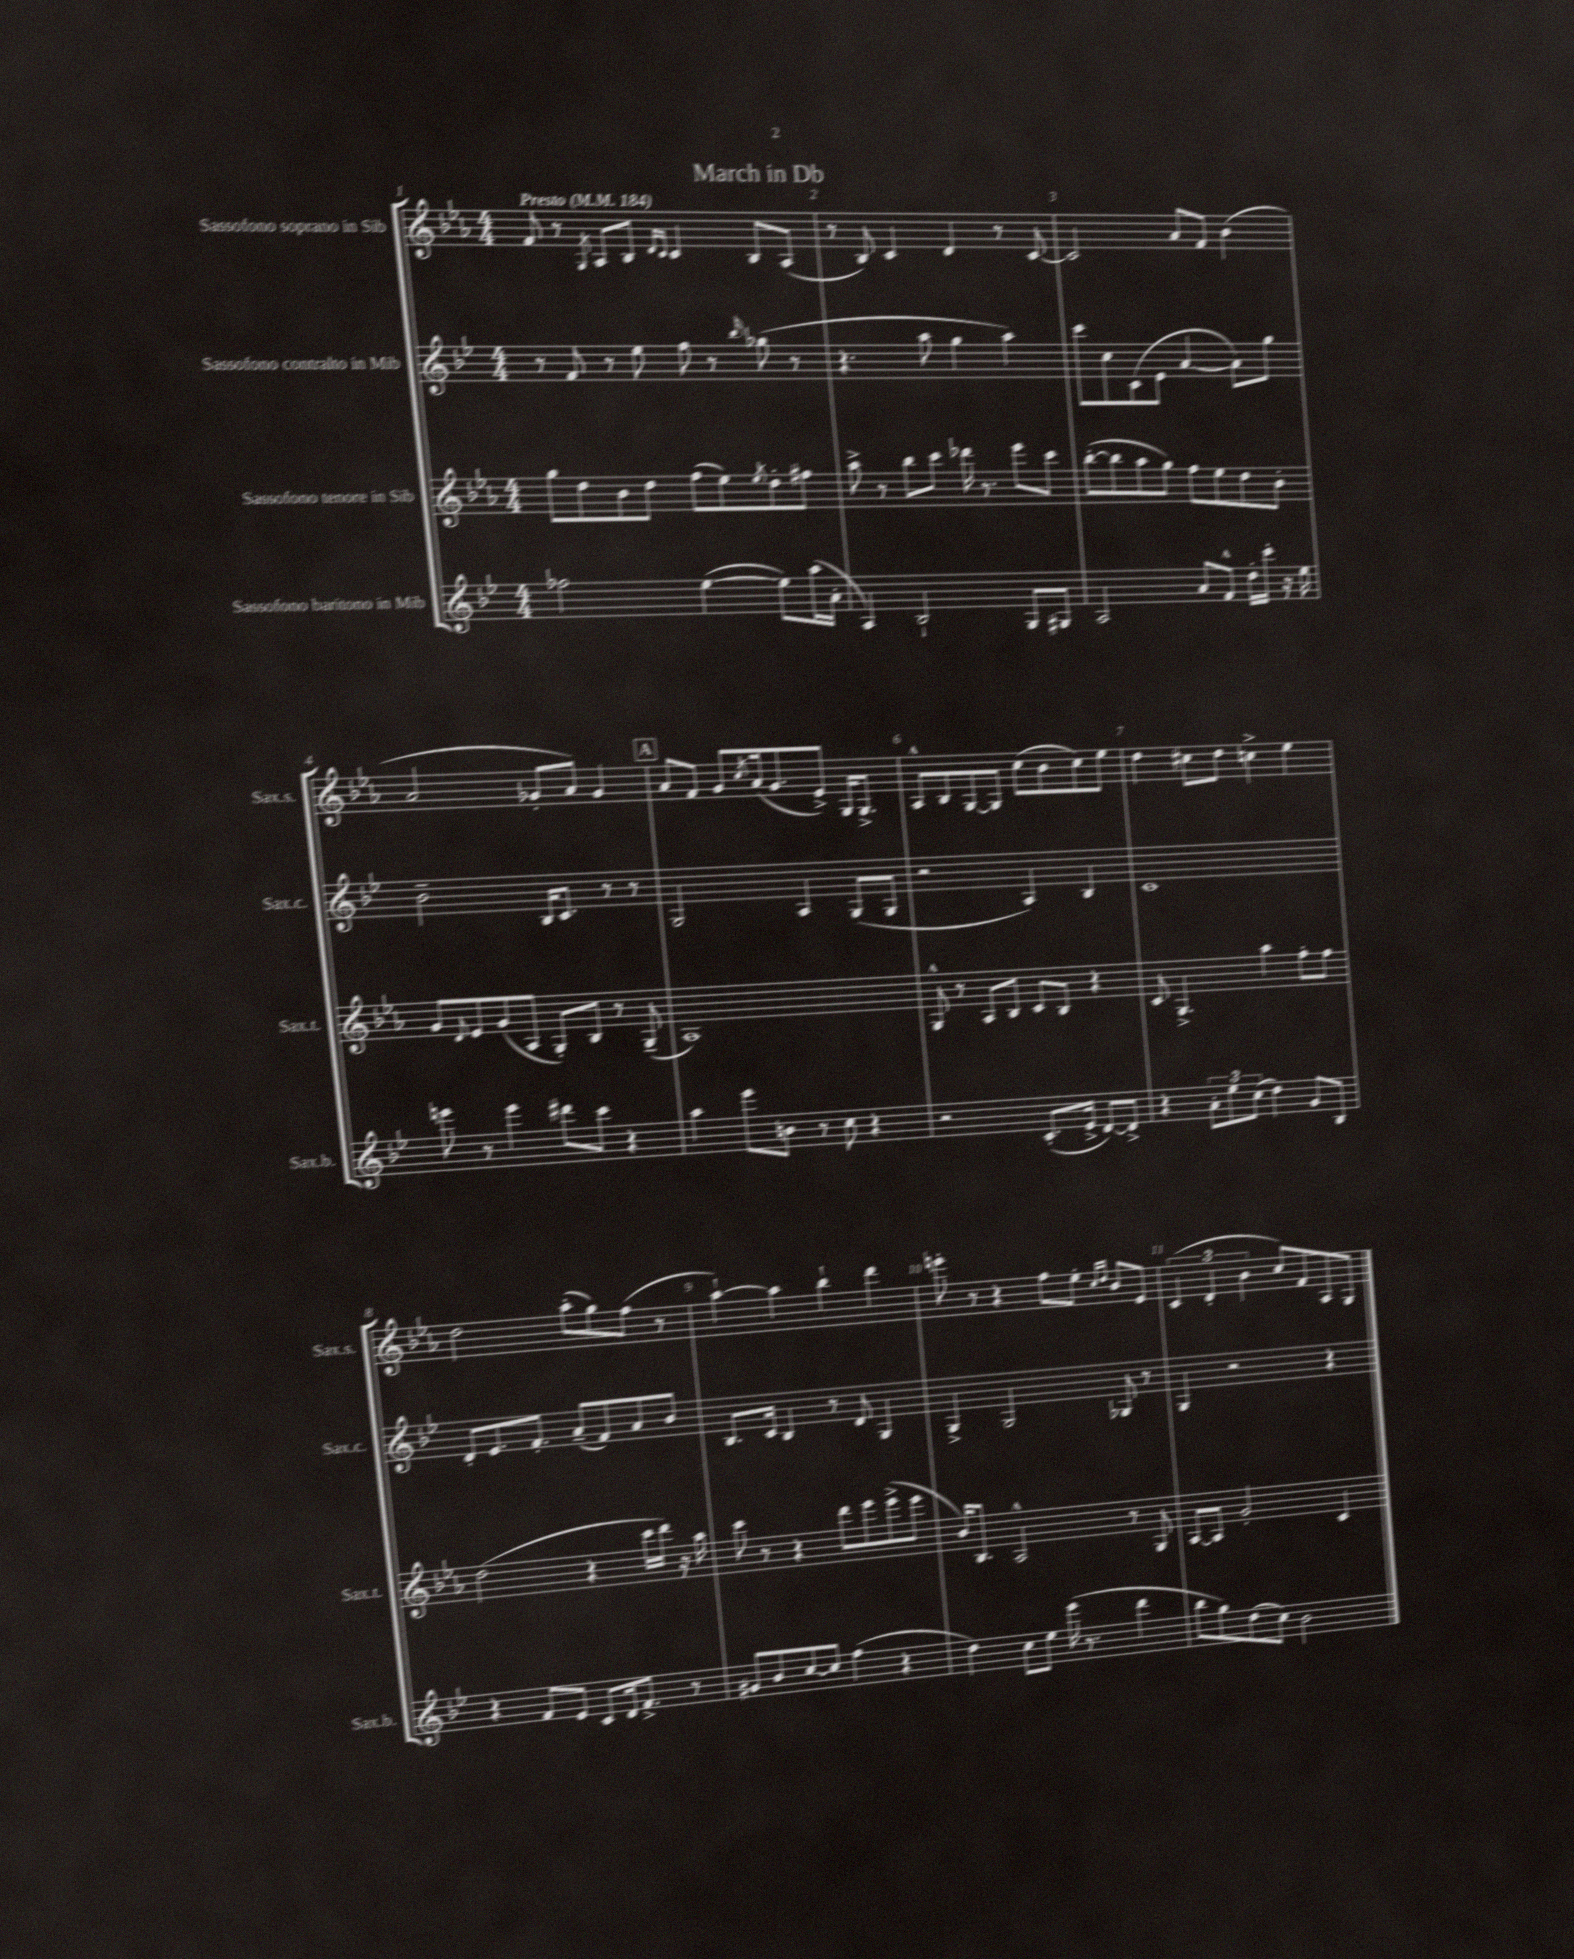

**kern	**kern	**kern	**kern
*staff4	*staff3	*staff2	*staff1
*clefG2	*clefG2	*clefG2	*clefG2
*k[b-e-]	*k[b-e-a-]	*k[b-e-]	*k[b-e-a-]
*M4/4	*M4/4	*M4/4	*M4/4
*MM184	*MM184	*MM184	*MM184
2ff-	8gg	8r	8f
.	8dd	8f	8r
.	.	.	8qG
.	8b-	8r	8A-
.	8dd	8ee-	8B-
.	.	.	16qqd
.	.	.	16qqc
([4ee-	(8ff	8ff	4c
.	8ee-)	8r	.
.	8qee-	16qqbb-	.
8ee-])	8dd'	(8gg-	8B-
(16aa	8ff#	8r	(8A-
16a'	.	.	.
=	=	=	=
4A)	8aa-^	4.r	8r
.	8r	.	8B-)
2B-`	8bb-	.	4c
.	8ccc	8aa	.
.	16ddd-	4gg	4d
.	8.r	.	.
8G	8eee-	4aa)	8r
8G#	8ccc	.	[8c
=	=	=	=
2A	([8bb-'	8ccc	2c]
.	8bb-]	8cc	.
.	8aa-	(8c	.
.	8gg)	8e-	.
8a	8ff	[4a	8a-
8f^^	8ee-	.	8f
16dd'	8dd	8a])	(4b-
16ccc'	.	.	.
16r	8b-'	8gg	.
16ee-	.	.	.
=	=	=	=
8eee	8g	2b-~	2a-
.	8qqd	.	.
8r	8e-	.	.
4eee	(8g	.	.
.	8A-	.	.
8ddd#	8G')	16B-	8g-'
.	.	8.c	.
8ccc	8B-	.	8a-)
4r	8r	8r	4g-
.	(8G~	8r	.
=	=	=	=
4aa	1A-)	2G	8a-
.	.	.	8f
8eee-	.	.	8g
.	.	.	8qcc
8b	.	.	(16a-
.	.	.	8.g
8r	.	4A	.
8cc	.	.	8e-^)
4r	.	(8G	16G
.	.	.	8.G^
.	.	8G	.
=	=	=	=
2r	8G^^	2r	8A-^^
.	8r	.	8B-
.	8A-	.	[8G
.	8B-	.	8G]
(8.c'	8c	4A)	(8cc
.	8B-	.	8b-
16e-^	.	.	.
[8d)	4r	4B-	8cc)
8d^]	.	.	8ee-
=	=	=	=
4r	8c	1c	4dd
.	4.G^	.	.
12a'	.	.	8cc#
12ee-	.	.	.
.	.	.	8dd
(12cc	.	.	.
4dd)	4aa-	.	4cc^
8g	8ff'	.	4ee-
8B-	8ff	.	.
=	=	=	=
4r	(2dd	8d'	2dd
.	.	8.e-	.
8f	.	.	.
.	.	8.f'	.
8e-	.	.	.
8c	4r	(8a~	(8aa-'
16d	.	8f)	8gg)
8.f^	.	.	.
.	16ccc	8a	(8ff
.	16ddd)	.	.
8r	16r	8b-	8r
.	16aa-	.	.
=	=	=	=
8g#	8ccc	8.B-	[4aa-`)
8b-	8r	.	.
.	.	16c	.
[8cc	4r	4B-	4aa-]
8cc]	.	.	.
(4ff	8ddd	8r	4bb-`
.	8eee-	8d	.
4r	(8eee-^	4G	4ddd
.	8eee-	.	.
=	=	=	=
4dd)	16b-)	4G^	8eee'
.	8.B-	.	.
.	.	.	8r
8cc	2A-^^	2G	4r
8ee-	.	.	.
(16eee-	.	.	8ff
8.r	.	.	.
.	.	.	8ee-'
.	.	.	16qqcc
.	.	.	16qqdd
4ddd	8r	8G-	8b-
.	8G	8r	8e-
=	=	=	=
8bb-	[8A-	4G	(6c
8gg)	8A-]	.	.
.	.	.	6d'
(8dd	2g'	2r	.
.	.	.	6b-
8cc)	.	.	.
2b-	.	.	8cc)
.	.	.	8f
.	4c	4r	8A-
.	.	.	8G
==	==	==	==
*-	*-	*-	*-
